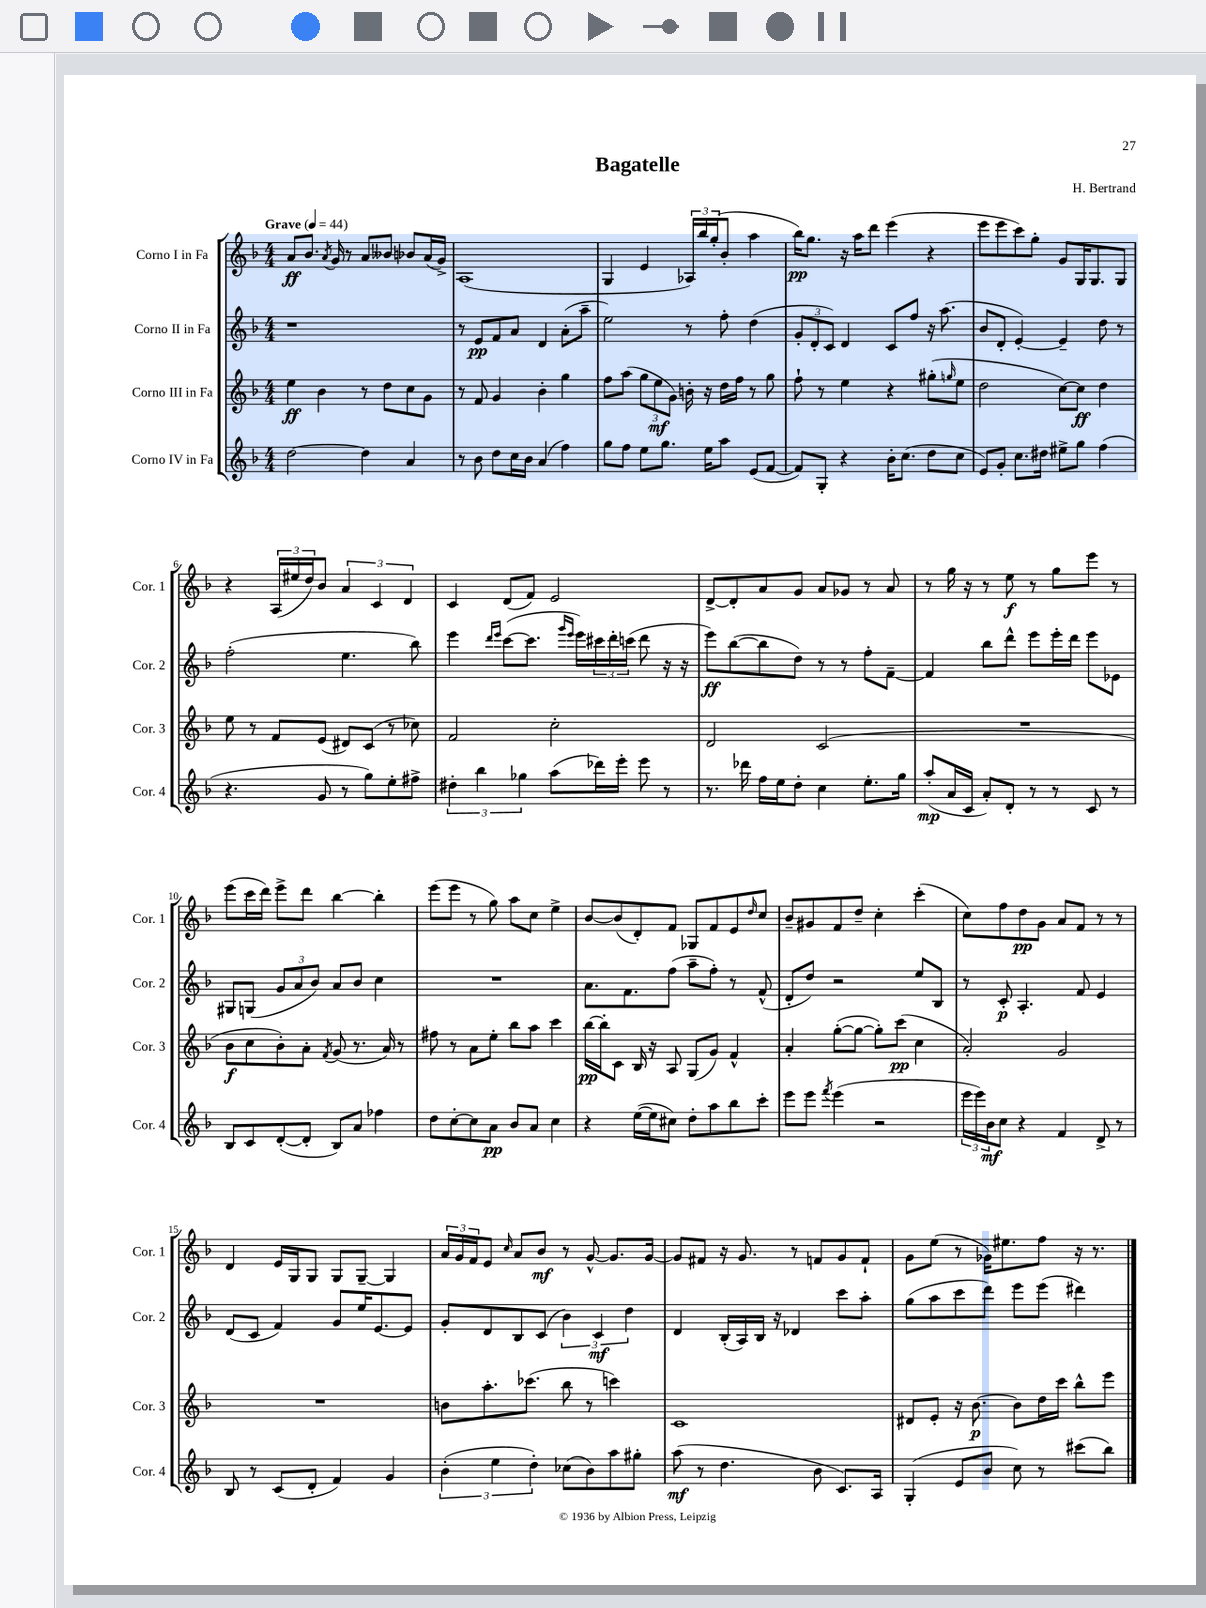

**kern	**kern	**kern	**kern
*staff4	*staff3	*staff2	*staff1
*clefG2	*clefG2	*clefG2	*clefG2
*k[b-]	*k[b-]	*k[b-]	*k[b-]
*M4/4	*M4/4	*M4/4	*M4/4
*MM44	*MM44	*MM44	*MM44
[2dd	4ee	1r	8a
.	.	.	8.b-
.	4b-	.	.
.	.	.	8qa
.	.	.	16g
.	.	.	8r
4dd]	8r	.	8a
.	8dd	.	8b--
4a	8cc	.	8b-
.	8g	.	(16a
.	.	.	16g^)
=	=	=	=
8r	8r	8r	(1A
8b-	8f	8e	.
8dd	4g	8f	.
16cc	.	8a	.
16b-	.	.	.
(4a	4b-'	4d	.
4ff)	4gg	(8a'	.
.	.	8aa~	.
=	=	=	=
8gg	8ff	2ee)	4G
8ff	(8aa	.	.
8ee	12gg	.	4e
.	12ee	.	.
8.gg	.	.	.
.	12g)	.	.
.	16b'	8r	24A-)
.	.	.	24bb-
16ee	16r	.	.
.	.	.	(24gg'
8aa	16dd	8ff'	8b-'
.	16ff	.	.
(8e	8r	(4dd	4aa
[8f	8gg	.	.
=	=	=	=
8f])	8ff`	12g'	16bb-)
.	.	.	8.gg
.	.	12d'	.
8G'	8r	.	.
.	.	12c)	.
4r	4ee	4d	16r
.	.	.	16aa
.	.	.	8ddd
16b-'	4r	8c	(4eee
(8.cc	.	.	.
.	.	8ff	.
8dd	(8gg#'	16r	4r
.	.	(8.aa	.
.	16qqgg	.	.
8cc	8ee	.	.
=	=	=	=
8e)	2dd	8b-	8eee
8g'	.	8d'	8eee
8.cc	.	[4e')	8ccc)
.	.	.	8gg'
16dd#	.	.	.
8ee#^	[8cc)	4e~]	8g
8gg	8cc]	.	16G
.	.	.	8.G
(4ff	4dd	8dd	.
.	.	8r	8G
=	=	=	=
4.r	8ee	(2ff'	4r
.	8r	.	.
.	8f	.	(24A
.	.	.	24ee#
.	.	.	24dd)
8g	(8e	.	8b-
8r	8d#)	4.ee	6a
8gg)	(8c	.	.
.	.	.	6c
8ee'	8r	.	.
.	.	.	6d
8ff#^	8cc-)	8bb-)	.
=	=	=	=
6dd#'	2f	4eee	4c
6bb-	.	.	.
.	.	16qqddd	.
.	.	16qqeee	.
.	.	([8ccc	(8d
6gg-	.	.	.
.	.	8.ccc]	8f)
(8aa	2cc'	.	2e
.	.	16qqggg	.
.	.	16qqeee	.
.	.	16eee)	.
16ddd-)	.	24ccc#	.
.	.	24ddd'	.
16eee'	.	.	.
.	.	(24ccc	.
8eee	.	8ddd	.
8r	.	16r	.
.	.	16r	.
=	=	=	=
8.r	2d	8eee)	[8d^
.	.	([8bb-	8d']
16ddd-	.	.	.
16ff	.	8bb-]	8a
16ee	.	.	.
8dd'	.	8dd)	8g
4cc	(2c	8r	8a
.	.	8r	8g-
8.ee'	.	8ff'	8r
.	.	[8f~	8a
16gg	.	.	.
=	=	=	=
(8aa'	1r	4f]	8r
16a	.	.	16gg
16c	.	.	16r
8a')	.	8bb-	8r
8d'	.	8ddd^^	8ee
8r	.	8eee	8r
8r	.	16eee'	8gg
.	.	16ddd	.
8c	.	8eee	8eee
8r	.	8e-	8r
=	=	=	=
8B-	8b-	8G#	(8eee
8c	8cc	(8G	16ccc
.	.	.	16ddd)
([8d'	8b-')	12g	8eee^
.	.	12a	.
8d']	8a'	.	8ddd
.	.	12b-)	.
.	8qf	.	.
8B-)	(8g	8a	[4bb-
8a	8.r	8b-	.
4ff-	.	4cc	4bb-']
.	16a)	.	.
.	8r	.	.
=	=	=	=
8dd	8ff#	1r	(8eee
[8cc'	8r	.	8eee
8cc]	8a	.	8r
8a	8ee'	.	8gg)
8b-	8bb-	.	8aa
8a	8aa	.	8cc
4cc	4ccc	.	4ee^
=	=	=	=
4r	[16bb-	8.a	[8b-
.	16bb-']	.	.
.	8c	.	(8b-]
.	.	8.f	.
([16ee	16B-	.	8d')
16ee]	16r	.	.
8cc#)	8A	(8ff	8f
8dd'	(8G	8aa~	8G-
8aa	8g)	8ff')	8f
8bb-	4f^^	8r	8e
.	.	.	16qqdd
8ccc'	.	(8f^^	8cc
=	=	=	=
8eee	4a'	8d'	8b-~
8eee	.	8dd)	8g#
8qfff	.	.	.
(4eee	([8gg'	2r	8f
.	8gg_	.	8dd~
2r	8gg'])	.	4cc'
.	(8ccc	.	.
.	4cc	8ee	(4ccc'
.	.	8B-	.
=	=	=	=
24eee	2a')	8r	8cc)
24eee)	.	.	.
24b-	.	.	.
8cc	.	8c'	8ff
4r	.	4.A'	8dd
.	.	.	8g
4f	2g	.	8a
.	.	8f	8f
8d^	.	4e	8r
8r	.	.	8r
=	=	=	=
8B-	1r	(8d	4d
8r	.	8c	.
(8c	.	4f)	16e
.	.	.	16G
8d'	.	.	8G
4f)	.	8g	8G
.	.	16ee	[8G~
.	.	[8.e	.
4g	.	.	4G]
.	.	8e]	.
=	=	=	=
(6b-'	8b	8g'	24a
.	.	.	24g
.	.	.	24f
.	8.aa'	8d	8e
6ee	.	.	.
.	.	.	16qqcc
.	.	8B-	8a
.	(8.ccc-	.	.
6dd')	.	.	.
.	.	(8c	8b-
(8cc-	8bb-	6b-)	8r
8b-)	8r	.	[8g^^
.	.	6c	.
8aa	4ccc)	.	8.g]
.	.	6dd	.
8gg#'	.	.	.
.	.	.	[16g
=	=	=	=
(8aa	1c	4d	8g]
8r	.	.	8f#
4.dd	.	(16B-'	16r
.	.	16A)	8.g
.	.	16B-	.
.	.	16r	.
.	.	4d-	8r
8b-	.	.	8f
8.c)	.	8ccc	8g
.	.	8aa'	8f`
16A	.	.	.
=	=	=	=
(4G'	8d#	(8gg	8g
.	8e'	8aa	(8ee
8e	16r	8ccc	8r
.	[8.b-	.	.
8b-	.	8ddd)	16g-)
.	.	.	8.ee#
8cc)	8b-]	8eee	.
8r	16dd	(8eee	8ff
.	16ccc	.	.
(8ccc#	8bb-^^	4ddd#)	16r
.	.	.	8.r
8bb-)	8eee	.	.
==	==	==	==
*-	*-	*-	*-
